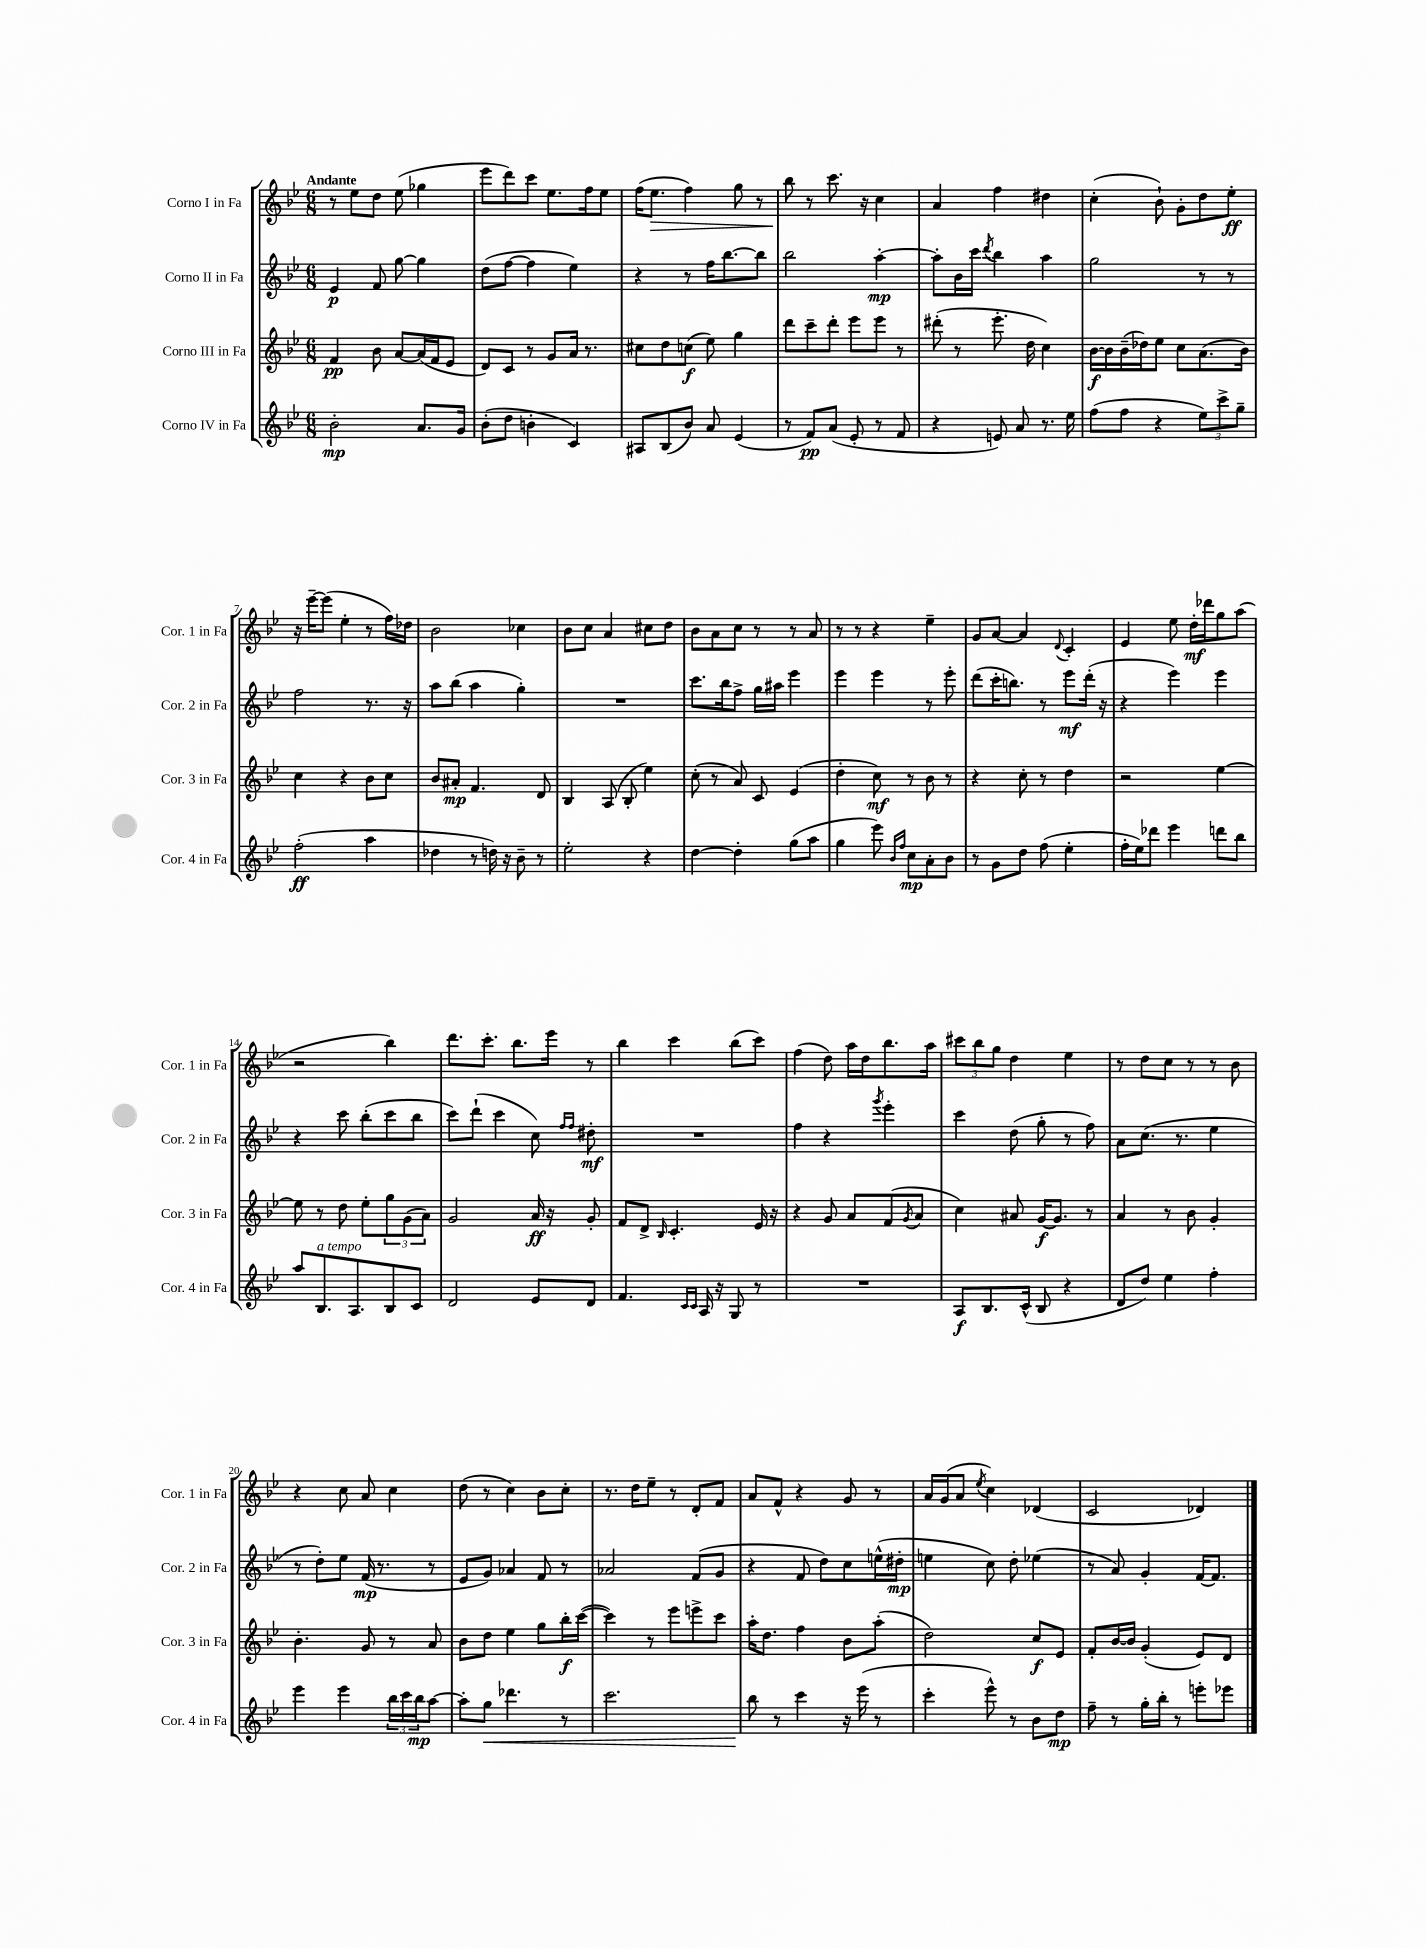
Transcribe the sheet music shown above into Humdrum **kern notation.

**kern	**kern	**kern	**kern
*staff4	*staff3	*staff2	*staff1
*clefG2	*clefG2	*clefG2	*clefG2
*k[b-e-]	*k[b-e-]	*k[b-e-]	*k[b-e-]
*M6/8	*M6/8	*M6/8	*M6/8
2b-'\	4f/	4e-/	8r
.	.	.	8ee-\L
.	8b-\	8f/	8dd\J
.	[8a/L	[8gg\	(8ee-\
8.a/L	(16a/]L	4gg\]	4gg-\
.	16f/J	.	.
.	8e-/J	.	.
16g/Jk	.	.	.
=	=	=	=
(8b-'\L	8d/L)	(8dd\L	8eee-\L
8dd\J	8c/J	[8ff\J	8ddd\)
4b'\	8r	4ff\]	8ccc\J
.	8g/L	.	8.ee-\L
4c/)	16a/Jk	4ee-\)	.
.	8.r	.	16ff\k
.	.	.	8ee-\J
=	=	=	=
8A#/L	8cc#\L	4r	(16ff\LK
.	.	.	8.ee-\J
(8B-/	8dd\	.	.
8b-/J)	(8cc\J	8r	4ff\)
8a/	8ee-\)	16ff\LK	.
.	.	[8.bb-\	.
(4e-/	4gg\	.	8gg\
.	.	8bb-\]J	8r
=	=	=	=
8r	8ddd\L	2bb-\	8bb-\
8f/L)	8ccc~\	.	8r
(8a/J	8ddd'\J	.	8.ccc\
8e-'/	8eee-\L	.	.
.	.	.	16r
8r	8eee-\J	[4aa'\	4cc\
8f/	8r	.	.
=	=	=	=
4r	(8ddd#'\	8aa'\]L	4a/
.	8r	16b-\L	.
.	.	16ccc\JJ	.
.	.	8qddd/	.
8e/)	8.eee-'\	4bb-\	4ff\
8a/	.	.	.
.	16dd\	.	.
8.r	4cc\)	4aa\	4dd#\
16ee-\	.	.	.
=	=	=	=
(8ff\L	[16b-\LL	2gg\	(4cc'\
.	16b-\]	.	.
8ff\J	(16b-~\	.	.
.	16dd-\J)	.	.
4r	8ee-\J	.	8b-`\)
.	8cc\L	.	8g'\L
12ee-\L)	(8.a\	8r	8dd\
12ccc^\	.	.	.
.	.	8r	8ee-'\J
12gg~\J	.	.	.
.	16b-\Jk)	.	.
=	=	=	=
(2ff'\	4cc\	2ff\	16r
.	.	.	[16eee-~\LK
.	.	.	(8eee-\]J
.	4r	.	4ee-'\
4aa\	8b-\L	8.r	8r
.	8cc\J	.	16ff\LL)
.	.	16r	16dd-\JJ
=	=	=	=
4dd-\	8b-/L	8aa\L	2b-\
.	8a#'/J	(8bb-\J	.
8r	4.f/	4aa\	.
16dd\)	.	.	.
16r	.	.	.
8b-~\	.	4gg'\)	4cc-\
8r	8d/	.	.
=	=	=	=
2ee-'\	4B-/	2.r	8b-\L
.	.	.	8cc\J
.	(8A/	.	4a/
.	8B-'/	.	.
4r	4ee-\)	.	8cc#\L
.	.	.	8dd\J
=	=	=	=
[4dd\	(8cc'\	8.ccc\L	8b-\L
.	8r	.	8a\
.	.	16bb-\k	.
4dd'\]	8a/)	8ff^\J	8cc\J
.	8c/	16gg\LL	8r
.	.	16aa#\JJ	.
(8gg\L	(4e-/	4eee-\	8r
8aa\J	.	.	8a/
=	=	=	=
4gg\	4dd'\	4eee-\	8r
.	.	.	8r
8eee-\)	8cc\)	4eee-\	4r
16qqb-/LL	.	.	.
16qqff/JJ	.	.	.
8cc\L	8r	.	.
8a'\	8b-\	8r	4ee-~\
8b-\J	8r	8eee-'\	.
=	=	=	=
8r	4r	(8ddd\L	8g/L
8g\L	.	16ccc'\K	[8a/J
.	.	8.bb\J)	.
8dd\J	8cc'\	.	4a/]
(8ff\	8r	8r	.
.	.	.	8qqd/
4ee-'\	4dd\	8eee-\L	4c'/
.	.	(16ddd'\Jk	.
.	.	16r	.
=	=	=	=
16ff'\LL	2r	4r	4e-/
16ee-\J)	.	.	.
8ddd-\J	.	.	.
4eee-\	.	4eee-\)	8ee-\
.	.	.	16dd'\LL
.	.	.	16ddd-\J
8ddd\L	[4ee-\	4eee-\	8gg\
8bb-\J	.	.	(8aa\J
=	=	=	=
8aa/L	8ee-\]	4r	2r
8.B-/	8r	.	.
.	8dd\	8ccc\	.
8.A/	.	.	.
.	8ee-'\L	(8bb-'\L	.
8B-/	12gg\	8ccc\	4bb-\)
.	(12g\	.	.
8c/J	.	8bb-\J	.
.	12a\J)	.	.
=	=	=	=
2d/	2g/	8ccc\L)	8.ddd\L
.	.	(8ddd`\J	.
.	.	.	8.ccc'\J
.	.	4ccc\	.
.	.	.	8.bb-\L
8e-/L	16a/	8cc\)	.
.	16r	.	16eee-\Jk
.	.	16qqff/LL	.
.	.	16qqff/JJ	.
8d/J	8g'/	8dd#'\	8r
=	=	=	=
4.f/	8f/L	2.r	4bb-\
.	8d^/J	.	.
.	16qqB-/	.	.
.	4.c'/	.	4ccc\
16qqc/LL	.	.	.
16qqc/JJ	.	.	.
16A/	.	.	.
16r	.	.	.
8G/	.	.	(8bb-\L
8r	16e-/	.	8ccc\J)
.	16r	.	.
=	=	=	=
2.r	4r	4ff\	(4ff\
.	8g/	4r	8dd\)
.	8a/L	.	16aa\LL
.	.	.	16dd\J
.	.	8qggg/	.
.	(8f/	4eee-'\	8.bb-\
.	8qg/	.	.
.	8a/J	.	.
.	.	.	16aa\Jk
=	=	=	=
8A/L	4cc\)	4ccc\	12ccc#\L
.	.	.	12bb-\
8.B-/	.	.	.
.	.	.	12gg\J
.	8a#/	(8dd\	4dd\
(16c^^/Jk	.	.	.
8B-/	[16g/LK	8gg'\	.
.	8.g/]J	.	.
4r	.	8r	4ee-\
.	8r	8ff\)	.
=	=	=	=
8d/L	4a/	8a\L	8r
8dd/J)	.	(8.cc\J	8dd\L
4ee-\	8r	.	8cc\J
.	.	8.r	.
.	8b-\	.	8r
4ff'\	4g'/	4ee-\	8r
.	.	.	8b-\
=	=	=	=
4eee-\	4.b-'\	8r	4r
.	.	8dd'\L)	.
4eee-\	.	8ee-\J	8cc\
.	8g/	(16f/	8a/
.	.	8.r	.
24bb-\LL	8r	.	4cc\
24ccc\	.	.	.
24bb-\J	.	.	.
[8aa\J	8a/	8r	.
=	=	=	=
8aa'\]L	8b-\L	8e-/L	(8dd\
8gg\J	8dd\J	8g/J)	8r
4.ddd-\	4ee-\	4a-/	4cc\)
.	8gg\L	8f/	8b-\L
8r	16bb-'\L	8r	8cc'\J
.	([16ccc\JJ	.	.
=	=	=	=
2.ccc\	4ccc\])	2a-/	8.r
.	.	.	16dd\LK
.	8r	.	8ee-~\J
.	8eee-\L	.	8r
.	8eee^\	(8f/L	8d'/L
.	8ccc\J	8g/J	8f/J
=	=	=	=
8bb-\	16aa'\LK	4r	8a/L
.	8.dd\J	.	.
8r	.	.	8f^^/J
4ccc\	4ff\	8f/	4r
.	.	8dd\L)	.
16r	8b-\L	8cc\	8g/
(16eee-\	.	.	.
8r	(8aa'\J	(16ee^^\L	8r
.	.	16dd#'\JJ	.
=	=	=	=
4ccc'\	2dd\)	4ee\	16a/LL
.	.	.	(16g/J
.	.	.	8a/J
.	.	.	8qee-/
8eee-^^\)	.	8cc\)	4cc\)
8r	.	8dd'\	.
8b-\L	8cc/L	(4ee-\	(4d-/
8dd\J	8e-/J	.	.
=	=	=	=
8ff~\	8f'/L	8r	2c/
8r	[16b-/L	8a/)	.
.	16b-/]JJ	.	.
16gg'\LL	(4g'/	4g'/	.
16bb-'\JJ	.	.	.
8r	.	.	.
8eee'\L	8e-/L)	[16f/LK	4d-/)
.	.	8.f/]J	.
8eee-\J	8d/J	.	.
==	==	==	==
*-	*-	*-	*-
